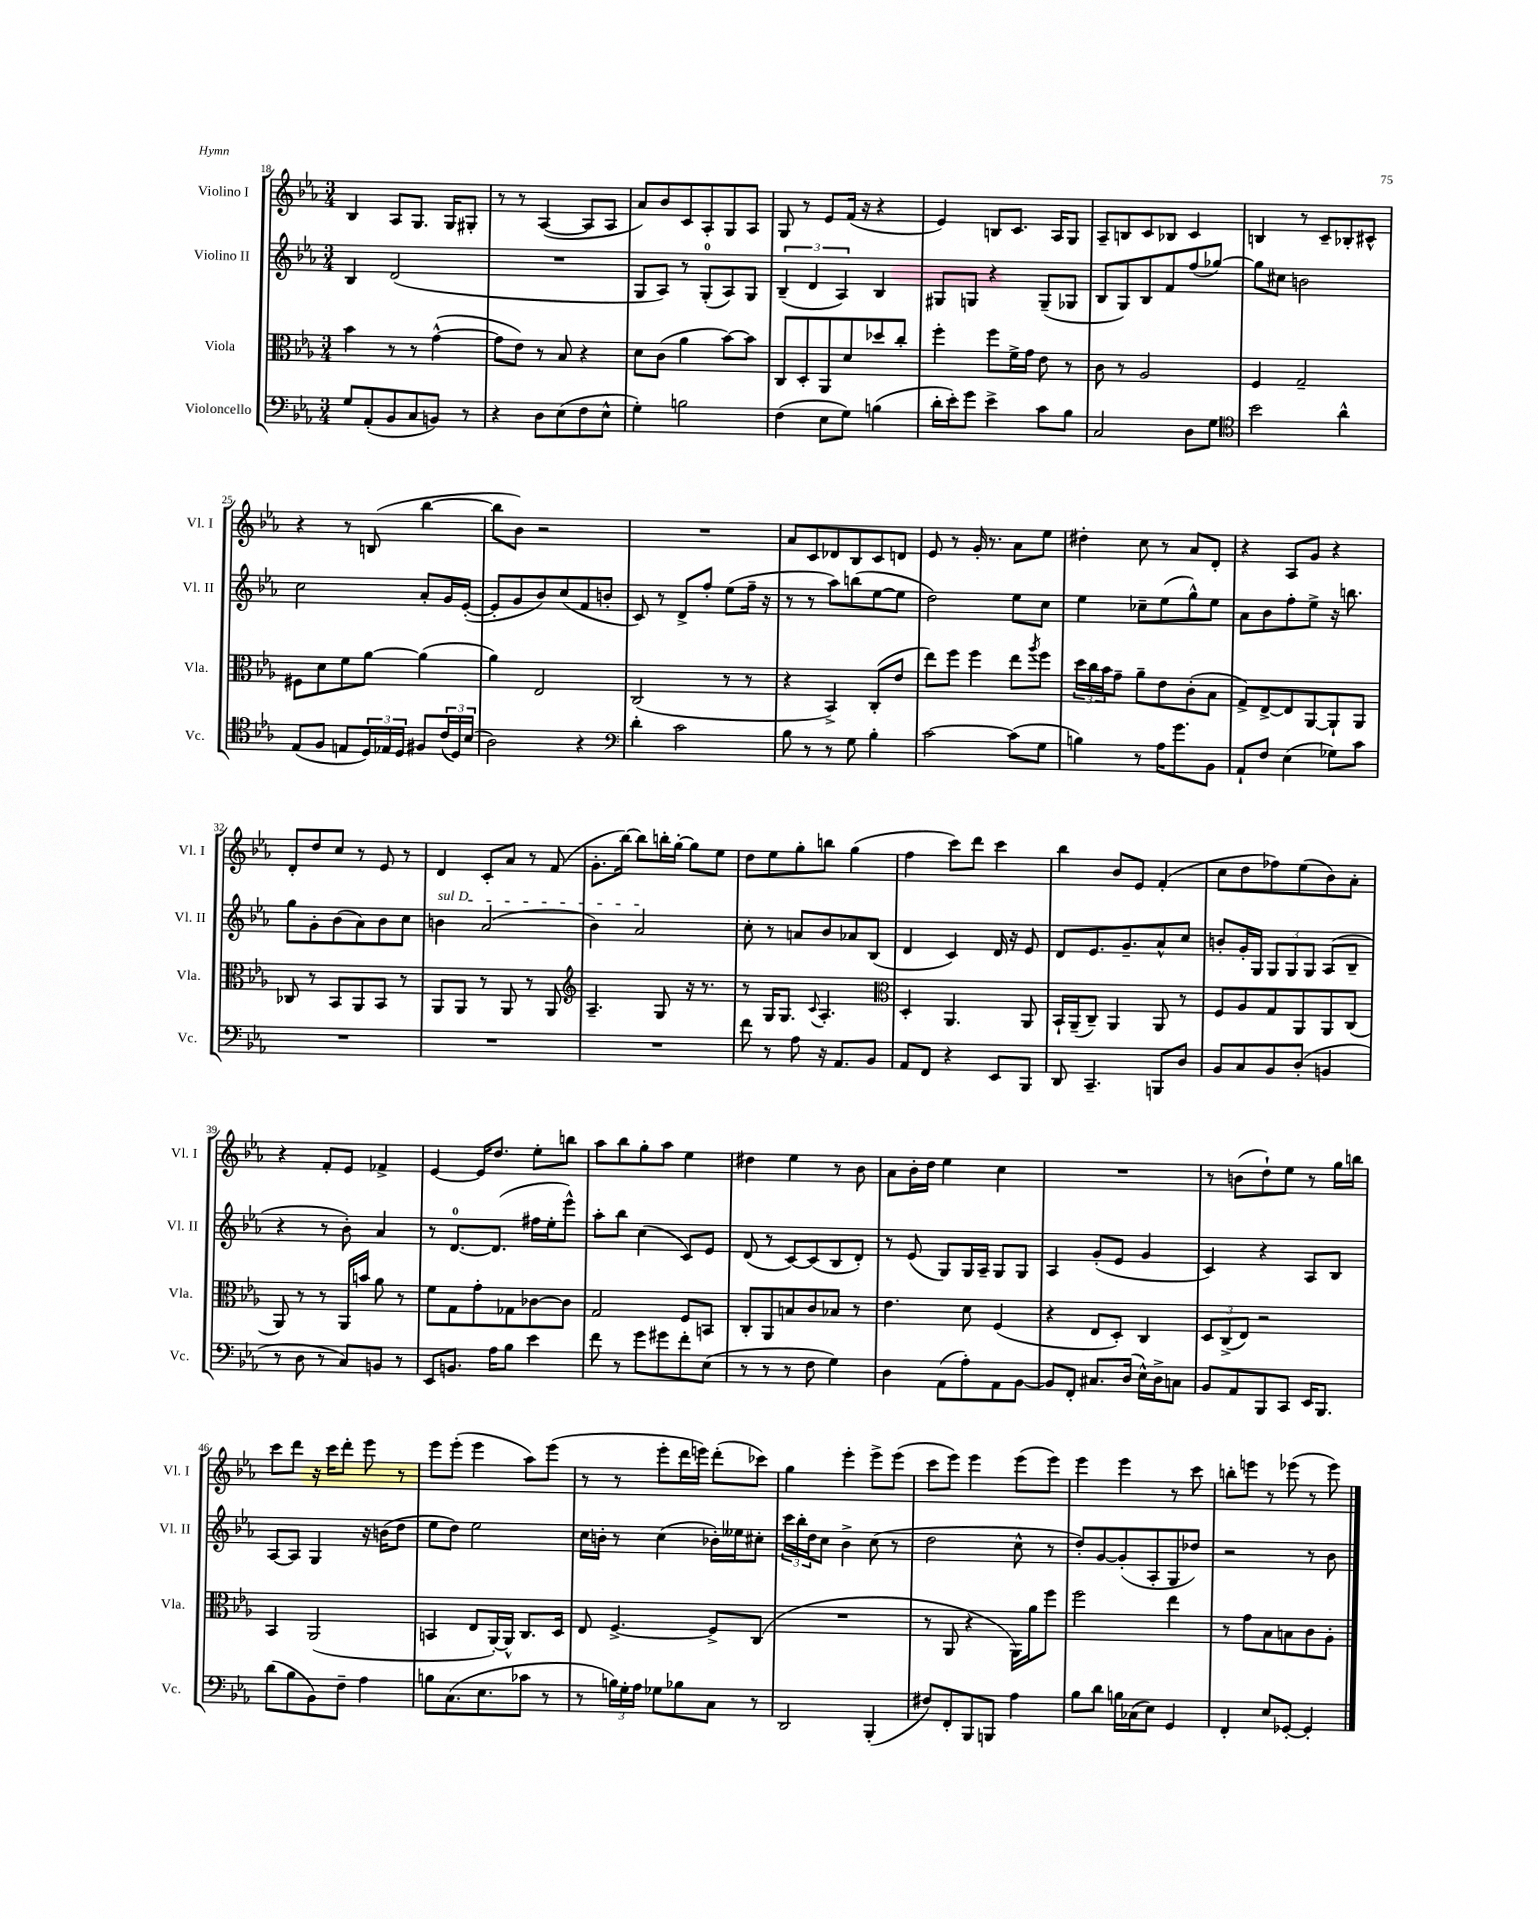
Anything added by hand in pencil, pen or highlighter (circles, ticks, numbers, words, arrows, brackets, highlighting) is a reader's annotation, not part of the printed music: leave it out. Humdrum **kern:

**kern	**kern	**kern	**kern
*staff4	*staff3	*staff2	*staff1
*clefF4	*clefC3	*clefG2	*clefG2
*k[b-e-a-]	*k[b-e-a-]	*k[b-e-a-]	*k[b-e-a-]
*M3/4	*M3/4	*M3/4	*M3/4
8G/L	4b-\	4B-/	4B-/
(8AA-'/	.	.	.
8BB-/	8r	(2d/	8A-/L
8C/	8r	.	8.G/J
8BB/J)	([4g^^\	.	.
.	.	.	16G/LK
8r	.	.	8G#'/J
=	=	=	=
4r	8g\]L	2.r	8r
.	8e-\J)	.	8r
8D\L	8r	.	([4A-/
(8E-\	8B-/	.	.
8F\	4r	.	8A-/]L
8E-^^\J	.	.	8A-/J
=	=	=	=
4G'\)	8d\L	8G/L	8a-/L)
.	(8c\J	8A-/J)	8b-/
2B\	4a-\	8r	8c/
.	.	(8G'/L	8A-'/
.	[8b-\L)	8A-/)	8G/
.	8b-\]J	8G/J	8A-/J
=	=	=	=
(4F\	8C/L	(6B-~/	8G/
.	8D'/	.	8r
.	.	6d/	.
8E-\L	8AA-/	.	8e-/L
.	.	6A-/)	.
8G\J)	8d/	.	(16f/Jk
.	.	.	16r
(4B\	8dd-/	4B-/	4r
.	8cc'/J	.	.
=	=	=	=
16d'\LL	4ff'\	8G#/L	4e-/)
16e-'\J)	.	.	.
8g\J	.	8G/J	.
4e-^\	8ff\L	4r	8B/L
.	16f^\L	.	8.c/J
.	16g\JJ	.	.
8c\L	8e-\	(8G~/L	.
.	.	.	16A-/LK
8B-\J	8r	8G-/J	8G/J
=	=	=	=
2C/	8c\	8B-/L	8A-~/L
.	8r	8G/)	8B/
.	2A-/	8B-/	8c/
.	.	8f/	8B-/J
8D\L	.	(8ff/	4c/
8G\J	.	[8gg-/J)	.
=	=	=	=
*clefC4	*	*	*
2b-\	4F/	8gg-\]L	4B/
.	.	8cc#\J	.
.	2G~/	2b\	8r
.	.	.	8c~/L
4a-^^\	.	.	8B-'/
.	.	.	8c#^^/J
=	=	=	=
(8E-/L	8F#\L	2cc\	4r
8F/J	8d\	.	.
8E/L	8f\	.	8r
24D/L)	[8a-\J	.	(8B/
24E-/	.	.	.
24D/JJ	.	.	.
8F#/L	(4a-\]	8a-'/L	[4bb-\
(24c/L	.	16g/L	.
24D/)	.	.	.
.	.	([16e-'/JJ	.
(24B-/JJ	.	.	.
=	=	=	=
2A-\)	4a-\)	8e-'/]L	8bb-\]L
.	.	8g/	8b-\J)
.	2E-/	8b-/)	2r
.	.	(8cc/	.
4r	.	8f/	.
.	.	8b'/J	.
=	=	=	=
*clefF4	*	*	*
4d'\	(2C/	8c/)	2.r
.	.	8r	.
2c\	.	8d^/L	.
.	.	8ff'/J	.
.	8r	(8ee-\L	.
.	8r	16ff~\Jk	.
.	.	16r	.
=	=	=	=
8B-\	4r	8r	8a-/L
8r	.	8r	8c/
8r	4BB-^/)	8aa-\L)	8d-/
8G\	.	(8bb\	8B-/
4B-'\	(8C'/L	[8ee-\	8c/
.	8e-/J	8ee-\]J	8d/J
=	=	=	=
[2c\	8ee-\L)	2dd\)	8e-/
.	8ff\J	.	8r
.	4ff\	.	16g'/
.	.	.	8.r
(8c\]L	8ee-\L	8ee-\L	8a-\L
.	8qaa-/	.	.
8G\J	8ff\J	8cc\J	8ee-\J
=	=	=	=
4B\)	24dd\LL	4ee-\	4dd#'\
.	24cc\	.	.
.	24b-\J	.	.
.	8g~\J	.	.
8r	8a-~\L	8cc-~\L	8cc\
16A-\LK	8e-\	(8ee-\	8r
8.g\	.	.	.
.	(8c'\	8gg^^\)	8a-/L
8BB-\J	8B-\J	8ee-\J	8d'/J
=	=	=	=
8AA-`/L	8G^/L)	8a-\L	4r
8F/J	[8E-^/	8b-\	.
(4E-\	8E-/]	8ff'\	8A-/L
.	[8AA-/	8ee-^\J	8g/J
8G-\L)	8AA-`/]	16r	4r
.	.	8.bb\	.
8c\J	8AA-/J	.	.
=	=	=	=
2.r	8C-/	8gg\L	8d'/L
.	8r	8g'\	8dd/
.	8BB-/L	(8b-\	8cc/J
.	8AA-/	8a-\)	8r
.	8BB-/J	8b-\	8e-/
.	8r	8cc\J	8r
=	=	=	=
2.r	8AA-/L	4b\	4d/
.	8AA-/J	.	.
.	8r	(2a-/	8c'/L
.	8AA-/	.	8a-/J
.	8r	.	8r
.	8AA-/	.	(8f/
=	=	=	=
*	*clefG2	*	*
2.r	4.A-~/	4b-\)	8.g'\L
.	.	.	[16bb-\Jk)
.	.	2a-/	8bb-\]L
.	8G/	.	16bb'\L
.	.	.	[16gg'\JJ
.	16r	.	8gg\]L
.	8.r	.	.
.	.	.	8ee-\J
=	=	=	=
8f\	8r	8cc'\	8dd\L
8r	16G/LK	8r	8ee-\
.	8.G/J	.	.
8A-\	.	8a/L	8gg'\
.	8qqc/	.	.
16r	4.A-'/	8b-/	8bb\J
8.AA-/L	.	.	.
.	.	8a-/	(4gg\
8BB-/J	.	(8B-/J	.
=	=	=	=
*	*clefC3	*	*
8AA-/L	4D'/	4d/	4ff\
8FF/J	.	.	.
4r	4.AA-/	4c/)	8ccc\L)
.	.	.	8ddd\J
8EE-/L	.	16d/	4ccc\
.	.	16r	.
8BBB-/J	8AA-/	8e-/	.
=	=	=	=
8DD/	16BB-`/LL	8d/L	4bb-\
.	(16AA-~/J	.	.
4.CC~/	8C~/J)	8.e-/	.
.	4AA-/	.	8b-/L
.	.	8.g~/	.
.	.	.	8e-/J
8BBB/L	8AA-/	8a-^^/	(4f'/
8D/J	8r	8cc/J	.
=	=	=	=
8BB-/L	8F/L	8b'/L	8cc\L
8C/	8A-/	16g'/L	8dd\
.	.	16G/JJ	.
8BB-/	8G/	12G/L	8ff-\)
.	.	12G/	.
(8D'/J	8AA-/	.	(8ee-\
.	.	12G/J	.
4BB/	8AA-/	(8A-/L	8b-\)
.	(8C/J	8B-~/J	8a-'\J
=	=	=	=
8r	8AA-/)	4r	4r
8D\	8r	.	.
8r	8r	8r	8f'/L
8C/L)	16AA-/LL	8b-'\)	8e-/J
.	16b/JJ	.	.
8BB/J	8a-\	4a-/	4f-^/
8r	8r	.	.
=	=	=	=
8EE-/L	8f\L	8r	[4e-/
8.BB/J	8G\	[8.d/L	.
.	8g'\	.	16e-/]LK
16A-\LK	.	(8.d/]J	8.dd/J
8B-\J	8G-\	.	.
4e-\	[8c-\	16ff#\LL	8ee-'\L
.	.	16ee-'\J	.
.	8c-\]J	8eee-^^\J)	8bb\J
=	=	=	=
8f\	2G/	8aa-'\L	8aa-\L
8r	.	8bb-\J	8bb-\
8g\L	.	(4cc\	8gg'\
8g#\	.	.	8aa-\J
8f'\	8F/L	8c/L)	4ee-\
(8E-\J	8BB/J	8e-/J	.
=	=	=	=
8r	8C'/L	(8d/	4dd#\
8r	8AA-/	8r	.
8r	8B/	[8c/L)	4ee-\
8F\	8c/	(8c/]	.
4G\)	8B-/J	8B-/	8r
.	8r	8d'/J)	8b-\
=	=	=	=
4D\	4.e-\	8r	8a-\L
.	.	(8e-/	16b-'\L
.	.	.	16dd\JJ
(8AA-\L	.	8G/L)	4ee-\
8A-'\)	8d\	16G/L	.
.	.	16A-~/JJ	.
8AA-\	(4F/	8G/L	4cc\
[8BB-\J	.	8G/J	.
=	=	=	=
8BB-/]L	4r	4A-/	2.r
8FF'/J	.	.	.
8.C#/L	8E-/L	(8g'/L	.
.	8D'/J)	8e-/J	.
(16D/Jk	.	.	.
16E-^^\LL)	4C/	4g/	.
16D^\J	.	.	.
8C\J	.	.	.
=	=	=	=
8BB-/L	12D/L	4c/)	8r
.	(12C^/	.	.
8AA-/	.	.	(8b\L
.	12E-/J)	.	.
8BBB-/	2r	4r	8dd`\)
8CC/J	.	.	8ee-\J
16EE-/LK	.	8A-/L	8r
8.BBB-/J	.	.	.
.	.	8B-/J	16gg\LL
.	.	.	16bb\JJ
=	=	=	=
(8d\L	4BB-/	[8A-/L	8ccc\L
8B-\	.	8A-/]J	8ddd\J
8BB-\)	(2AA-/	4G/	16r
.	.	.	16ccc\LK
8F~\J	.	.	8ddd'\J
4A-\	.	16r	8eee-\
.	.	(16b\LK	.
.	.	8dd\J	8r
=	=	=	=
8B\L	4BB/	8ee-\L	8eee-\L
(8.C\	.	8dd\J)	(8eee-'\J
.	8E-/L	2ee-\	4eee-\
8.E-\	.	.	.
.	[16AA-'/L)	.	.
.	16AA-^^/]JJ	.	.
8c-\J	8.C/L	.	8aa-\L)
8r	.	.	(8eee-\J
.	16D/Jk	.	.
=	=	=	=
8r	8E-/	16cc\LL	8r
.	.	16b'\JJ	.
24B\LL)	[4.F^/	8r	8r
24G'\	.	.	.
24A-\JJ	.	.	.
8G-\L	.	(4cc\	8eee-'\L
8B-\	.	.	16ddd\L
.	.	.	16eee\JJ)
8C\J	8F^/]L	16b-'\LL)	(8ddd'\L
.	.	16ee--\J	.
8r	(8C/J	8cc#'\J	8ccc-\J)
=	=	=	=
2DD/	2.r	24ccc\LL	4gg\
.	.	24bb-'\	.
.	.	24dd\J	.
.	.	8cc\J	.
.	.	4b-^\	4eee-'\
(4BBB-'/	.	(8cc\	8eee-^\L
.	.	8r	(8eee-\J
=	=	=	=
8F#/L)	8r	2dd\	8ccc\L
8FF'/	8AA-/	.	8eee-\J)
8BBB-/	4r	.	4eee-\
8BBB/J	.	.	.
4A-\	16AA-\LL)	8cc^^\	(8eee-\L
.	16a-\J	.	.
.	8ff\J	8r	8eee-\J)
=	=	=	=
8B-\L	2ff\	8dd'/L)	4eee-\
8d\J	.	[8g/	.
16B\LL	.	(8g'/]	4eee-\
(16C-\J	.	.	.
8E-\J)	.	8A-'/	.
4GG/	4ee-\	8G/	8r
.	.	8dd-/J)	8ccc\
=	=	=	=
4FF'/	8r	2r	8bb'\L
.	8g\L	.	8eee\J
8E-/L	8B-\	.	8r
[8GG-'/J	8B\	.	(8eee-\
4GG-'/]	8c\	8r	8r
.	8A-'\J	8b-\	8eee-\)
==	==	==	==
*-	*-	*-	*-
